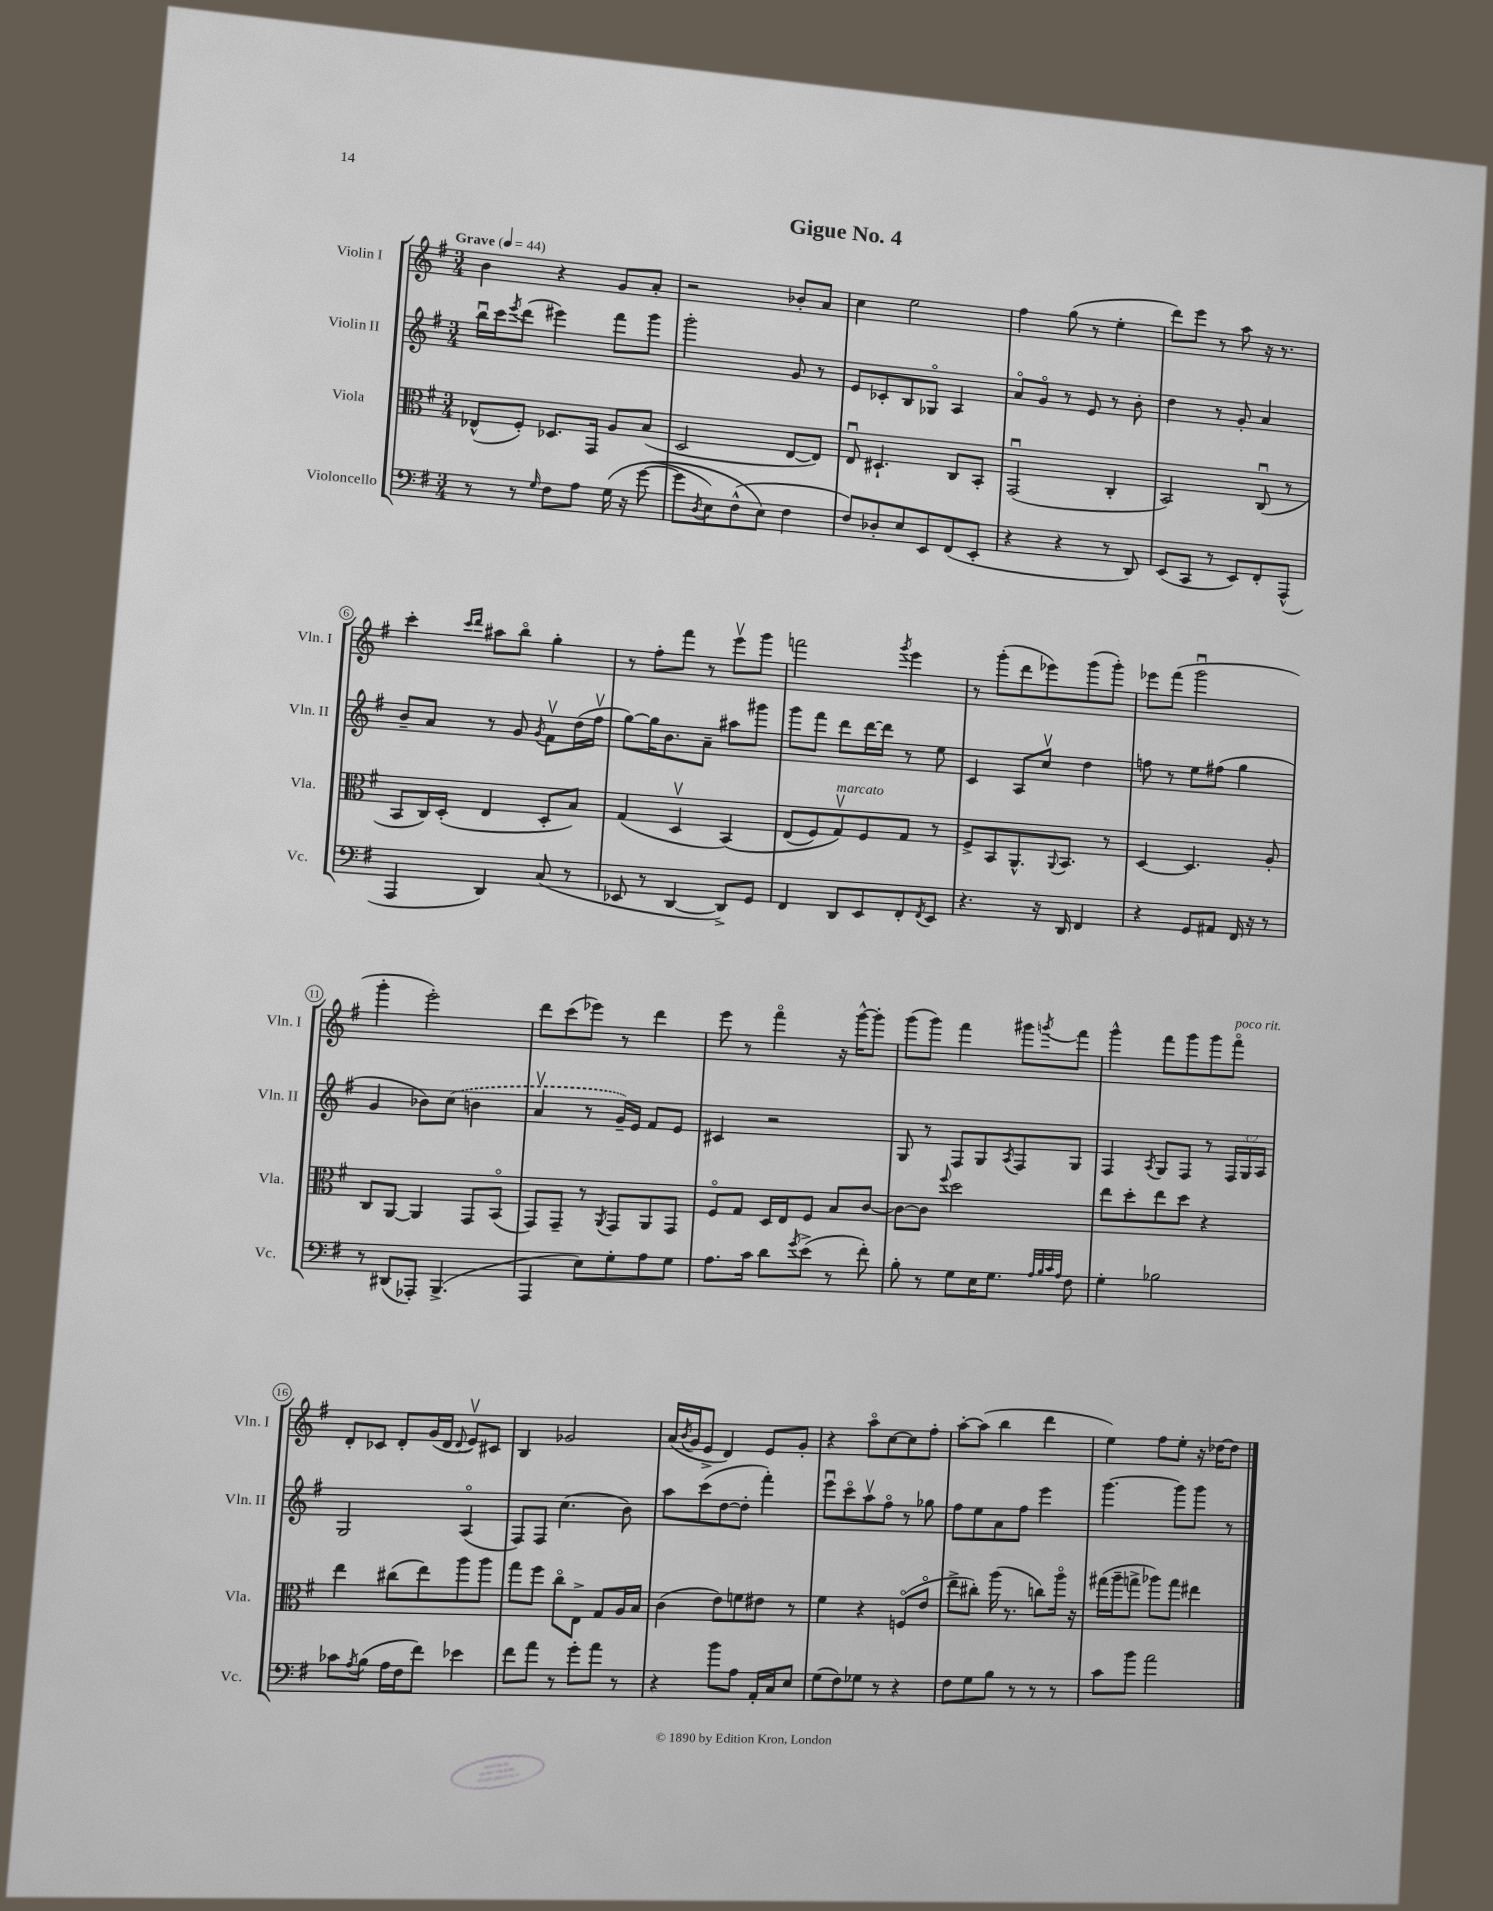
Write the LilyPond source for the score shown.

\header { title = "Gigue No. 4" }
<<
\new StaffGroup <<
\new Staff = "s0" \with { instrumentName = "Violin I" shortInstrumentName = "Vln. I" } {
    \clef treble \key g \major \numericTimeSignature \time 3/4 \tempo "Grave" 4 = 44
    b'4 r4 g'8 a'8-. |
    r2 bes'8-. a'8 |
    c''4 e''2 |
    fis''4 g''8( r8 e''4-. |
    d'''8) e'''8 r8 a''8 r16 r8. |
    c'''4-. \grace { c'''16 d'''16 } ais''8 b''8\flageolet g''4-. |
    r8 fis''8-. fis'''8 r8 e'''8\upbow g'''8 |
    f'''2 \acciaccatura { g'''8 } e'''4 |
    r8 g'''8-.( d'''8 ees'''8) g'''8( g'''8-.) |
    ees'''8 fis'''8( g'''2\downbow |
    g'''4-. e'''2-.) |
    d'''8 c'''8( ees'''8) r8 d'''4 |
    e'''8 r8 fis'''4\flageolet r16 g'''16~-^ g'''8-. |
    g'''8( g'''8) fis'''4 gis'''8 \acciaccatura { g'''8 } fis'''8 |
    g'''4-^ fis'''8 g'''8 g'''8 fis'''8\flageolet^\markup { \italic "poco rit." } |
    d'8-. ces'8 d'8-. g'16( d'16 \appoggiatura { d'8 } e'8\upbow) cis'8 |
    b4 ges'2 |
    a'16( \acciaccatura { b'8 } g'16 e'8-> d'4) e'8 g'8-. |
    r4 a''8\flageolet c''8~ c''8 fis''8-. |
    a''8~-. a''8( b''4 d'''4 |
    e''4) fis''8 e''8-. r16 des''16~ des''8 \bar "|." |
}
\new Staff = "s1" \with { instrumentName = "Violin II" shortInstrumentName = "Vln. II" } {
    \clef treble \key g \major \numericTimeSignature \time 3/4 \override Staff.TupletNumber.text = #tuplet-number::calc-fraction-text
    b''16\downbow c'''16 \acciaccatura { e'''8 } d'''8( eis'''4) fis'''8 g'''8 |
    g'''2-. g'8 r8 |
    e'8 ces'8-. b8 ges8\flageolet a4 |
    a'8\flageolet g'8\flageolet r8 e'8 r8 b'8-. |
    d''4 r8 g'8-. a'4 |
    b'8-- a'8 r8 g'8 \acciaccatura { g'8 } fis'8\upbow d''16( fis''16\upbow |
    g''8~) g''16 b'8. a'8-- ais''8 gis'''8 |
    g'''8 fis'''8 d'''8 d'''16~ d'''16 r8 e''8 |
    c'4 a8 c''8\upbow d''4 |
    f''8 r8 e''8 fis''8( g''4 |
    g'4 bes'8) \once \slurDashed c''8( b'4 |
    a'4\upbow r8 g'16--) e'16 fis'8 e'8 |
    cis'4 r2 |
    g8 r8 fis8 g8 \acciaccatura { a8 } fis8 g8 |
    fis4 \acciaccatura { a8 } g8 fis8 r8 \tuplet 3/2 { fis16 g16 a16 } |
    g2 a4\flageolet( |
    fis8) fis8 c''4.( b'8) |
    a''8 c'''8( d''8~ d''8-. fis'''4-.) |
    e'''8\downbow c'''8\flageolet a''8\upbow fis''8\flageolet r8 ges''8 |
    fis''8 e''8 a'8 fis''8 e'''4 |
    g'''4.~ g'''8 g'''8 r8 \bar "|." |
}
\new Staff = "s2" \with { instrumentName = "Viola" shortInstrumentName = "Vla." } {
    \clef alto \key g \major \numericTimeSignature \time 3/4
    ees8-^( fis8-.) des8. g,16 a8 b8( |
    d2 e8~ e8) |
    e8\downbow dis4.-! c8 b,8-. |
    g,2\downbow( c4-. |
    b,2) c8\downbow( r8 |
    b,8 c16) d16-.( e4 d8-. b8) |
    g4( d4\upbow b,4)\( |
    e8( fis8) g8\upbow^\markup { \italic "marcato" }\) fis8 g8 r8 |
    fis8-> b,8 a,8.-^ \appoggiatura { a,8 } b,8. r8 |
    d4~ d4. a8-. |
    c8 a,8~ a,4 g,8 b,8\flageolet( |
    g,8) g,8-- r8 \acciaccatura { a,8 } g,8 a,8 g,8 |
    fis8\flageolet g8 d16 e16 fis8 b8 c'8~ |
    c'8~ c'8 \appoggiatura { fis''8 } d''2 |
    e''8 d''8-. e''8 d''8 r4 |
    e''4 cis''8( e''8) a''8 a''8 |
    g''8 fis''8 c''8\flageolet e8-> g8 a16 b16 |
    c'4( e'8) f'8 eis'8 r8 |
    fis'4 r4 f8\flageolet( e'8\flageolet |
    e''8-> cis''8-.) a''16( r8. c''8) a''16\flageolet r16 |
    gis''16( a''16-- g''8-> aes''8) g''8 eis''4 \bar "|." |
}
\new Staff = "s3" \with { instrumentName = "Violoncello" shortInstrumentName = "Vc." } {
    \clef bass \key g \major \numericTimeSignature \time 3/4
    r8 r8 \grace { g16 } fis8 a8 g16\( r16 g'8~( |
    g'8 \acciaccatura { d8 } e8) fis8-^( e8\) fis4 |
    fis8) des8-. e8 e,8 fis,8( e,8-. |
    r4 r4 r8 d,8) |
    e,8( c,8 r8 e,8) fis,8-. a,,8-^( |
    a,,4 d,4) c8( r8 |
    ees,8 r8 d,4~ d,8->) g,8 |
    fis,4 d,8 e,8 fis,8-. \acciaccatura { fis,8 } e,8 |
    r4. r16 d,16 fis,4 |
    r4 g,8 ais,8 fis,16 r16 r8 |
    r8 dis,8( aes,,8-.) b,,4.->( |
    a,,4 e8) g8-. a8 g8 |
    a8. c'16 d'8 \acciaccatura { g'8 } e'8->( r8 fis'8-.) |
    b8-. r8 g8 e16 g8. \grace { a32 b32 c'32 a32 } fis8 |
    g4-. bes2 |
    ces'8 \acciaccatura { a8 } b8( a16 fis16 fis'8) ees'4 |
    fis'8 a'8 r8 g'8-. a'8 r8 |
    r4 b'8 a8 a,16-. c16 e8 |
    g8( fis8) ges8 r8 r4 |
    fis8 g8 b8 r8 r8 r8 |
    c'8 b'8 a'2 \bar "|." |
}
>>
>>
\layout { \context { \Score \override BarNumber.stencil = #(make-stencil-circler 0.1 0.3 ly:text-interface::print) } }
